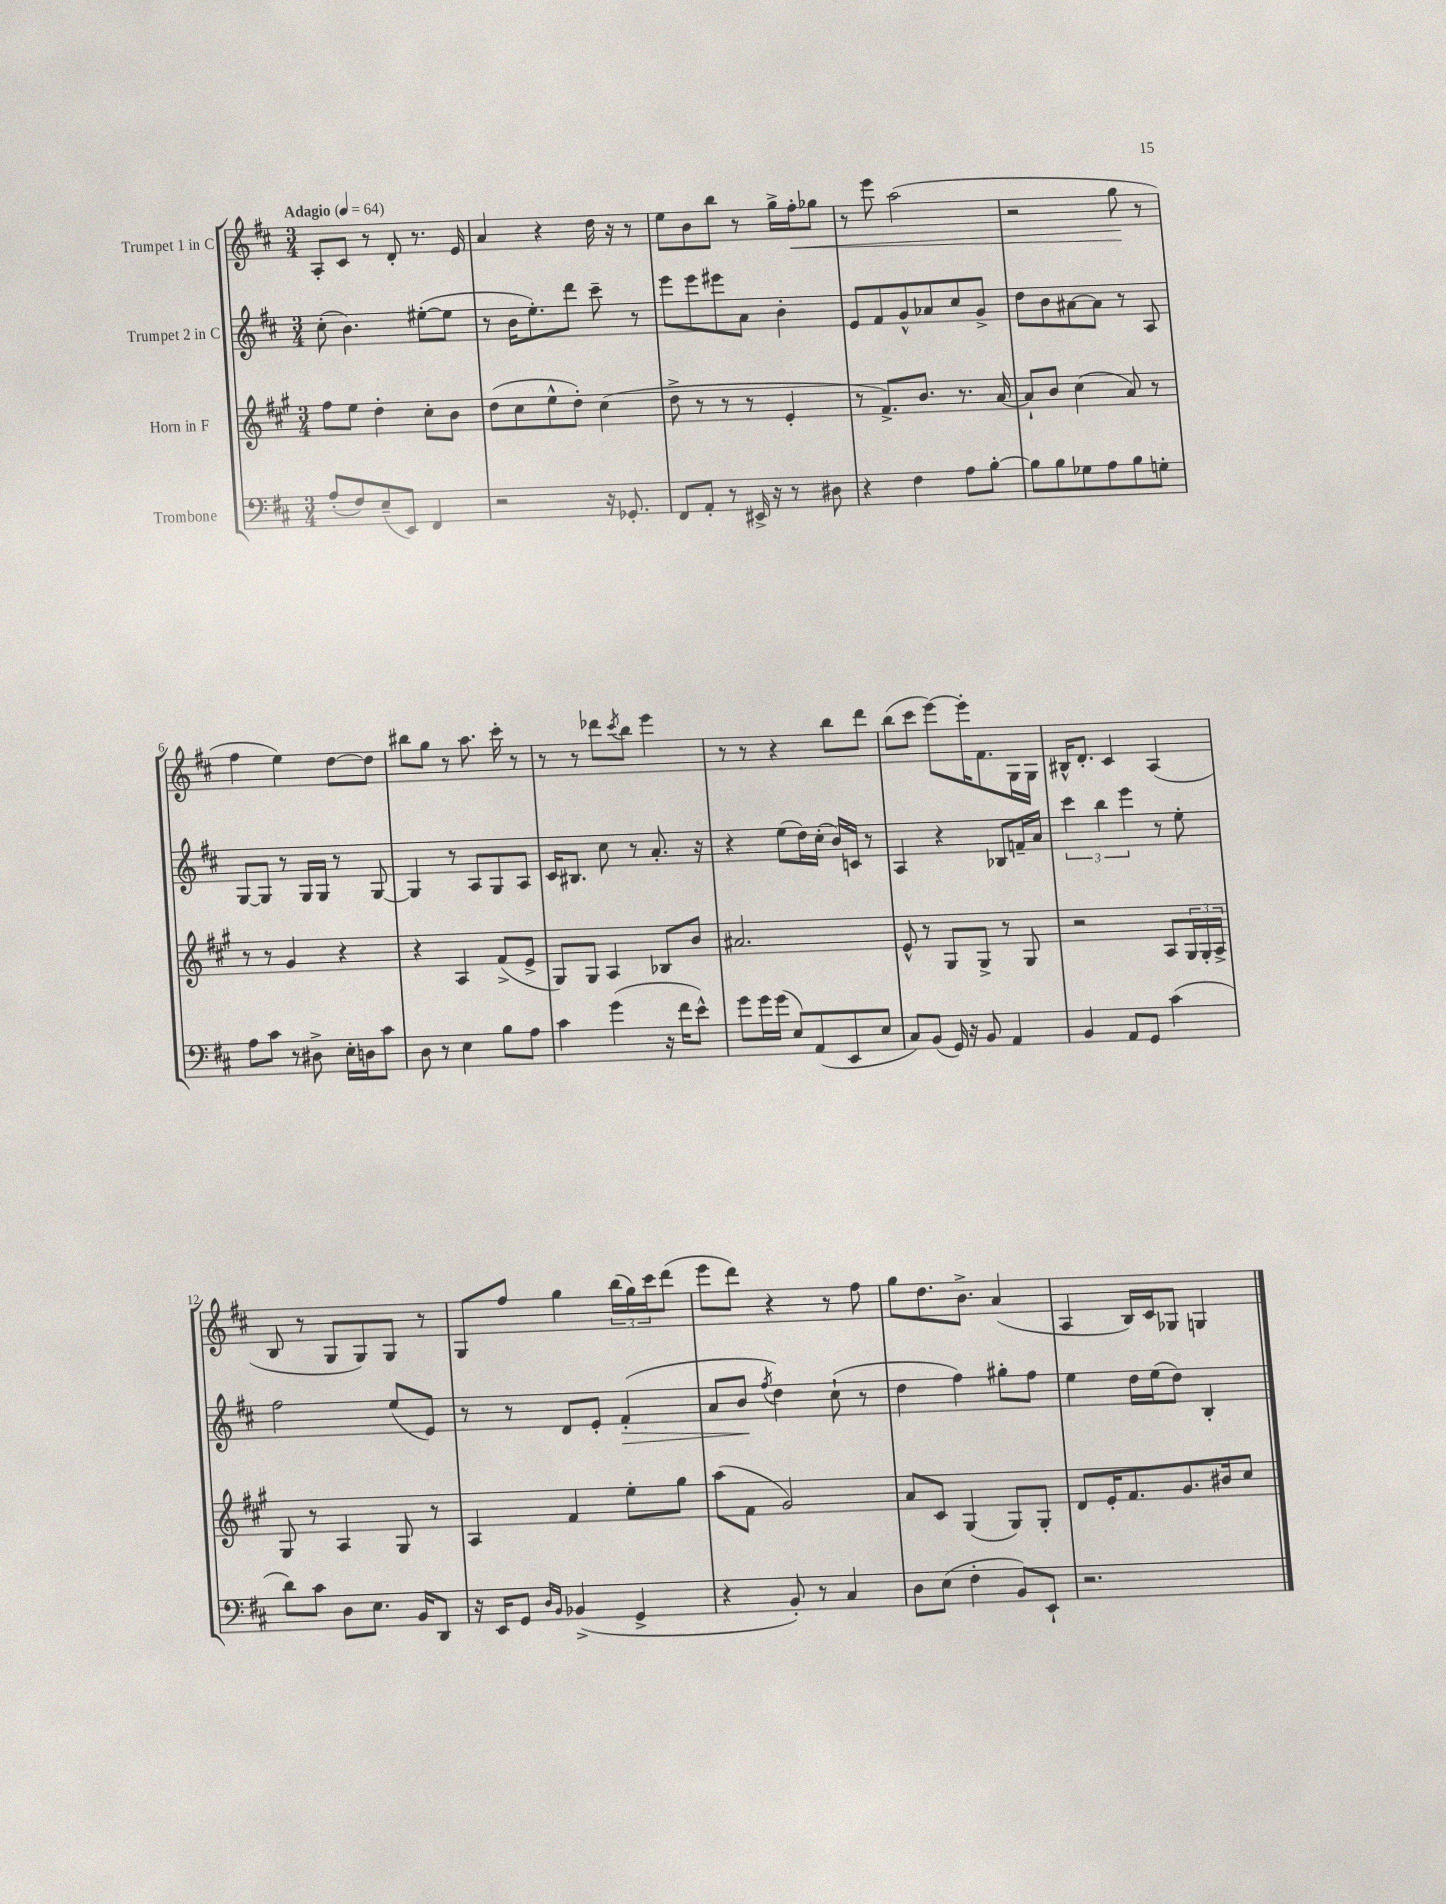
<<
\new StaffGroup <<
\new Staff = "s0" \with { instrumentName = "Trumpet 1 in C" } {
    \clef treble \key d \major \numericTimeSignature \time 3/4 \tempo "Adagio" 4 = 64
    a8-. cis'8 r8 d'8-. r8. e'16 |
    a'4 r4 d''16 r16 r8 |
    e''8 b'8 b''8 r8 g''16-> fis''16-.\< ges''8 |
    r8 e'''8 a''2( |
    r2 g''8\! r8 |
    fis''4 e''4) d''8~ d''8 |
    bis''8 g''8 r8 a''8. cis'''16-. r8 |
    r8 r8 des'''8 \acciaccatura { cis'''8 } b''8 e'''4 |
    r8 r8 r4 b''8 d'''8 |
    b''8( cis'''8 e'''8~) e'''16-. fis'8. g16 g16 |
    bis16-^ d'8.-. cis'4 a4( |
    b8 r8 g8 g8) g8 r8 |
    g8 fis''8 g''4 \tuplet 3/2 { b''16( g''16) cis'''16 } d'''8( |
    e'''8 d'''8) r4 r8 fis''8 |
    g''8 d''8. b'8.-> a'4( |
    a4 b16) cis'16 ges8 g4 \bar "|." |
}
\new Staff = "s1" \with { instrumentName = "Trumpet 2 in C" } {
    \clef treble \key d \major \numericTimeSignature \time 3/4
    cis''8-.( b'4.) eis''8~-.( eis''8 |
    r8 b'16 e''8.-.) d'''8 cis'''8-- r8 |
    e'''8 e'''8 eis'''8 a'8 b'4-. |
    e'8 fis'8 g'8-^ aes'8 cis''8 g'8-> |
    d''8 b'8 ais'8~ ais'8 r8 a8 |
    g8~ g8 r8 g16 g16 r8 g8~ |
    g4 r8 a8 g8 a8 |
    cis'16 bis8. cis''8 r8 a'8.-. r16 |
    r4 e''8( d''16) cis''16-.( b'16) c'16 r8 |
    a4 r4 bes8 f'16-- a'16 |
    \tuplet 3/2 { cis'''4 b''4 e'''4 } r8 e''8-. |
    fis''2 e''8( e'8) |
    r8 r8 d'8 e'8-. fis'4-.\>( |
    a'8 b'8\! \acciaccatura { fis''8 } d''4) cis''8-!( r8 |
    d''4 fis''4) gis''8-. fis''8 |
    e''4 d''16 e''16( d''8) b4-. \bar "|." |
}
\new Staff = "s2" \with { instrumentName = "Horn in F" } {
    \clef treble \key a \major \numericTimeSignature \time 3/4
    fis''8 e''8 d''4-. cis''8-. b'8 |
    d''8( cis''8 e''8-^ d''8-.) cis''4( |
    d''8-> r8 r8 r8 e'4-. |
    r8 fis'8.->) b'8. r8. a'16~ |
    a'8-! b'8 cis''4( a'8) r8 |
    r8 r8 gis'4 r4 |
    r4 a4 fis'8->( e'8-> |
    gis8) gis8 a4 bes8 b'8 |
    ais'2. |
    e'8-^ r8 gis8 gis8-> r8 gis8 |
    r2 a8 \tuplet 3/2 { gis16 gis16-. a16-> } |
    gis8 r8 a4 gis8 r8 |
    a4 fis'4 e''8-. gis''8 |
    a''8( fis'8 gis'2) |
    a'8 cis'8 gis4( gis8) gis8-. |
    d'8 e'16-. fis'8. gis'8. bis'16 cis''8 \bar "|." |
}
\new Staff = "s3" \with { instrumentName = "Trombone" } {
    \clef bass \key d \major \numericTimeSignature \time 3/4
    a8-.( fis8) e8--( e,8) fis,4 |
    r2 r16 ges,8.-. |
    fis,8 a,8-. r8 eis,16-> r16 r8 dis8 |
    r4 fis4 a8 b8~-. |
    b8 b8 ges8 a8 b8 g8-. |
    a8 cis'8 r8 dis8-> e16-. d16 cis'8 |
    d8 r8 e4 b8 a8 |
    cis'4 g'4( r16 fis'16 e'8-^) |
    g'8 g'16 g'16( e8) a,8( e,8 e8 |
    cis8) b,8( g,16) r16 b,8 a,4 |
    b,4 a,8 g,8 cis'4( |
    d'8) cis'8 d8 e8. b,16 d,8 |
    r16 e,16 g,8 \grace { d16 b,16 } bes,4->( g,4-> |
    r4 b,8-.) r8 cis4 |
    d8 e8( fis4-. b,8) e,8-! |
    r2. \bar "|." |
}
>>
>>
